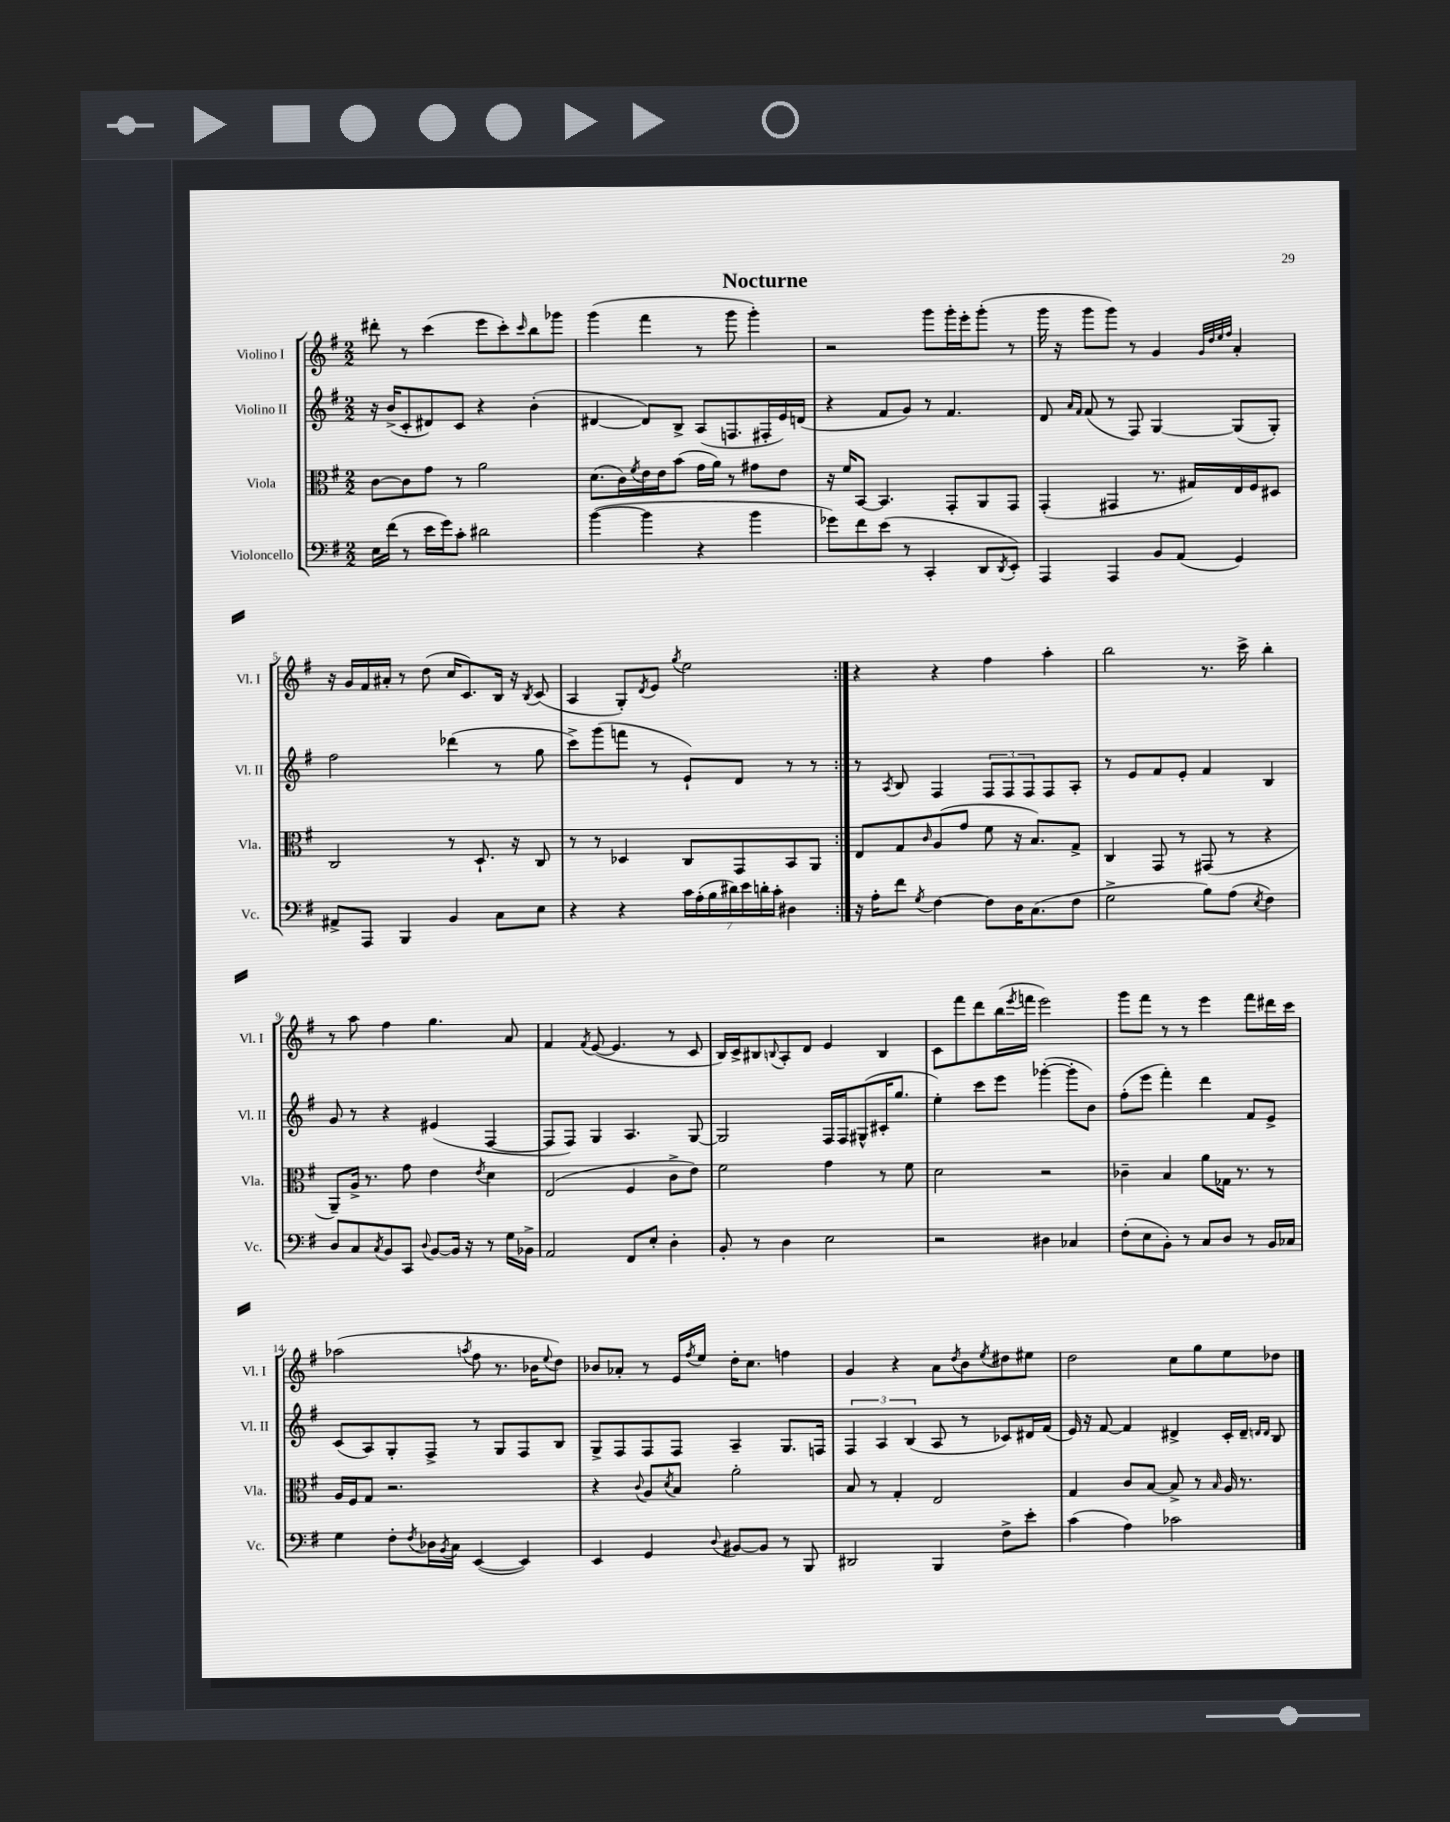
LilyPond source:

\header { title = "Nocturne" }
<<
\new StaffGroup <<
\new Staff = "s0" \with { instrumentName = "Violino I" shortInstrumentName = "Vl. I" } {
    \clef treble \key g \major \numericTimeSignature \time 2/2
    \repeat volta 2 { dis'''8-. r8 c'''4( e'''8 c'''8-.) \grace { c'''16 } b''8 ges'''8 |
    g'''4( fis'''4 r8 g'''8 g'''4-.) |
    r2 g'''8 g'''16-. e'''16-. g'''8-.( r8 |
    g'''16 r16 g'''8 g'''8) r8 g'4 \grace { g'32 d''32 e''32 fis''32 } a'4-. |
    r16 g'16 fis'16 ais'16-. r8 d''8( c''16 c'8.) b16 r16 \acciaccatura { b8 } c'8( |
    a4 g8-.) \acciaccatura { d'8 } e'8 \acciaccatura { g''8 } e''2 | }
    r4 r4 fis''4 a''4-. |
    b''2 r8. c'''16-> b''4-. |
    r8 a''8 fis''4 g''4. a'8 |
    fis'4 \acciaccatura { fis'8 } e'8~( e'4. r8 c'8 |
    b16) c'16-> bis8 \appoggiatura { b8 } a8-. d'8 e'4 b4 |
    c'8 fis'''8 d'''8 b''16( \acciaccatura { e'''8 } f'''16 e'''2) |
    g'''8 fis'''8 r8 r8 e'''4 fis'''8 dis'''16 c'''16 |
    aes''2( \acciaccatura { a''8 } fis''8 r8. bes'16 \appoggiatura { e''8 } d''8) |
    bes'8 aes'8-. r8 e'16 \acciaccatura { fis''8 } e''16 d''16-. c''8. f''4 |
    g'4 r4 a'8 \acciaccatura { d''8 } b'8 \acciaccatura { e''8 } dis''8 eis''8 |
    d''2 c''8 g''8 e''8 des''8 \bar "|." |
}
\new Staff = "s1" \with { instrumentName = "Violino II" shortInstrumentName = "Vl. II" } {
    \clef treble \key g \major \numericTimeSignature \time 2/2
    \repeat volta 2 { r16 b'16->( c'8-. dis'8) c'8 r4 b'4-.( |
    dis'4~ dis'8) b8-> a8( f8. fis16-. e'16) d'16( |
    r4 fis'8 g'8) r8 fis'4. |
    d'8 \grace { a'16 fis'16 } fis'8( r8 fis8) g4~ g8( g8-.) |
    fis''2 des'''4( r8 g''8 |
    c'''8->) g'''8( f'''8 r8 e'8-!) d'8 r8 r8 | }
    r8 \acciaccatura { a8 } b8 fis4 \tuplet 3/2 { fis8 fis8 fis8 } fis8 a8-. |
    r8 e'8 fis'8 e'8-. fis'4 b4 |
    g'8 r8 r4 eis'4( fis4~ |
    fis8 fis8) g4 a4. g8~ |
    g2 fis16 fis16 gis8-^( cis'16-. g''8. |
    e''4-.) c'''8 e'''8 ges'''4~-.( ges'''8-. b'8) |
    fis''8-.( e'''8 fis'''4-.) d'''4 fis'8 e'8-> |
    c'8( a8) g8-. fis8-> r8 g8 fis8 b8 |
    g8-> fis8 fis8 fis8 a4-- g8. f16 |
    \tuplet 3/2 { fis4 a4 b4( } a8 r8 ces'8) dis'16 fis'16( |
    e'16) r16 fis'8~ fis'4 dis'4-> c'16-. dis'16-- \grace { d'16 d'16 } b8 \bar "|." |
}
\new Staff = "s2" \with { instrumentName = "Viola" shortInstrumentName = "Vla." } {
    \clef alto \key g \major \numericTimeSignature \time 2/2
    \repeat volta 2 { c'8~ c'8 g'8 r8 a'2 |
    d'8.( c'16) \acciaccatura { fis'8 } e'16 e'16 b'8( g'16 a'16) r8 gis'8 e'8 |
    r16 fis'16 b,8~ b,4. g,8-. a,8 g,8 |
    g,4-.( gis,4 r8. gis16) e16 fis16 dis8 |
    c2 r8 d8.-! r16 c8 |
    r8 r8 des4 c8 g,8 b,8 a,8 | }
    e8 g8 \grace { c'16 } a8( g'8 fis'8 r16 b8.) g8-> |
    c4 g,8 r8 gis,8( r8 r4 |
    a,8--) a16-> r8. g'8 e'4 \acciaccatura { e'8 } d'4 |
    e2( fis4 c'8-> e'8) |
    fis'2 g'4 r8 fis'8 |
    d'2 r2 |
    ces'4-- b4 a'8 ges16 r8. r8 |
    a16 fis16 g8 r2. |
    r4 \appoggiatura { c'8 } a8 \acciaccatura { d'8 } b8 a'2-. |
    b8 r8 g4-. e2 |
    g4 c'8 b8~ b8-> r8 \grace { b16 } a16 r8. \bar "|." |
}
\new Staff = "s3" \with { instrumentName = "Violoncello" shortInstrumentName = "Vc." } {
    \clef bass \key g \major \numericTimeSignature \time 2/2
    \repeat volta 2 { e16 fis'16( r8 e'16 g'16) c'8-. dis'2 |
    b'4~( b'4 r4 b'4 |
    ges'8) fis'8 e'8( r8 c,4-. d,8 \acciaccatura { d,8 } e,8-.) |
    a,,4 a,,4 b,8 a,8( g,4) |
    ais,8-> a,,8 b,,4 b,4 c8 e8 |
    r4 r4 \tuplet 7/4 { c'16 a16-.( b16 dis'16) e'16 d'16-. c'16-. } dis4 | }
    r16 a16-. fis'8 \acciaccatura { g8 } fis4~ fis8 d16 c8.( fis8 |
    g2-> b8) a8( \acciaccatura { e8 } fis4) |
    d8 c8 \acciaccatura { c8 } b,8 c,8 \appoggiatura { d8 } b,8~ b,16 r16 r8 g16 bes,16-> |
    a,2 fis,8 e8-. d4-. |
    b,8-. r8 d4 e2 |
    r2 dis4 ces4 |
    fis8-.( e8 b,8-.) r8 c8 d8 r8 b,16 ces16 |
    g4 fis8-. \acciaccatura { fis8 } des16 \acciaccatura { b,8 } c16 e,4~( e,4) |
    e,4 g,4 \appoggiatura { d8 } bis,8~ bis,8 r8 b,,8 |
    dis,2 b,,4 fis8-> e'8-. |
    c'4( a4) ces'2 \bar "|." |
}
>>
>>
